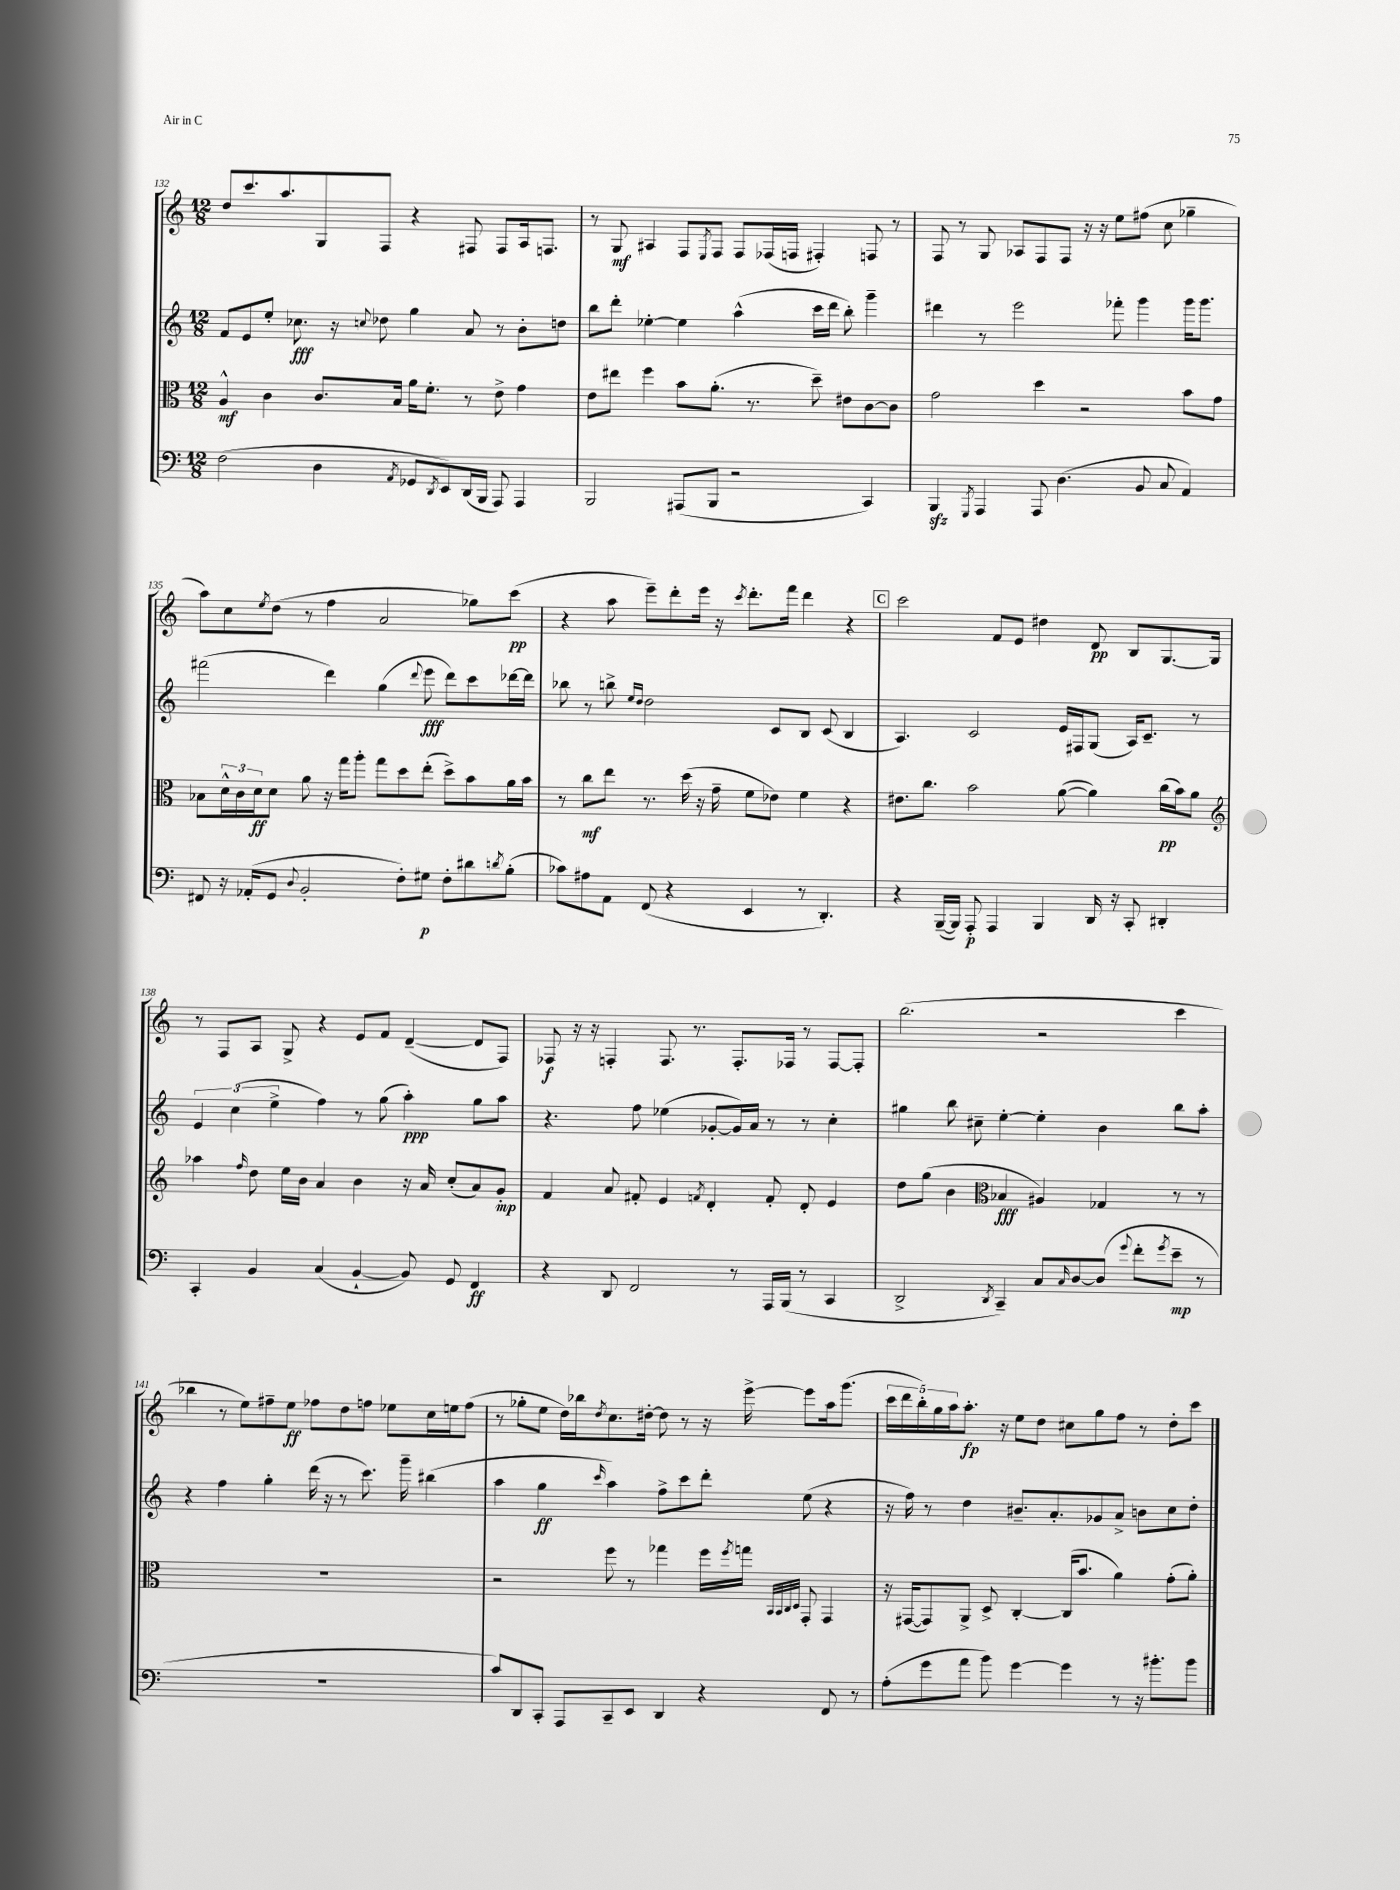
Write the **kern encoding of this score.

**kern	**dynam	**kern	**dynam	**kern	**dynam	**kern	**dynam
*part4	*part4	*part3	*part3	*part2	*part2	*part1	*part1
*staff4	*staff4	*staff3	*staff3	*staff2	*staff2	*staff1	*staff1
*clefF4	*	*clefC3	*	*clefG2	*	*clefG2	*
*k[]	*	*k[]	*	*k[]	*	*k[]	*
*M12/8	*	*M12/8	*	*M12/8	*	*M12/8	*
=132	=132	=132	=132	=132	=132	=132	=132
(2F\	.	4A^^/	mf	8f/L	.	8dd/L	.
.	.	.	.	8e/	.	8.ccc/	.
.	.	4c\	.	8ee'/J	.	.	.
.	.	.	.	.	.	8.aa/	.
.	.	.	.	8.cc-X\	fff	.	.
4D\	.	8.c/L	.	.	.	8G/	.
.	.	.	.	16r	.	.	.
.	.	.	.	8qqccn/	.	.	.
.	.	.	.	8dd-X\	.	8F/J	.
.	.	16B/Jk	.	.	.	.	.
8qAA/	.	.	.	.	.	.	.
8GG-X/L	.	16a\KL	.	4gg\	.	4r	.
.	.	8.f'\J	.	.	.	.	.
8qDD/	.	.	.	.	.	.	.
8EE/)	.	.	.	.	.	.	.
(16DD/L	.	8r	.	8a/	.	8F#X/	.
16BBB/JJ	.	.	.	.	.	.	.
8AAA/)	.	8e^\	.	8r	.	8F#/L	.
4AAA/	.	4g\	.	8b'\L	.	16A/k	.
.	.	.	.	.	.	8.Fn/J	.
.	.	.	.	8ddn\J	.	.	.
=133	=133	=133	=133	=133	=133	=133	=133
2BBB/	.	8e\L	.	8bb\L	.	8r	.
.	.	8ee#X\J	.	8ddd'\J	.	8G/	mf
.	.	4ff\	.	[4ee-X'\	.	4A#X/	.
(8AAA#X/L	.	8b\L	.	4ee-\]	.	8F/L	.
.	.	.	.	.	.	8qE/	.
8BBB/J	.	(8.a'\J	.	.	.	8F/J	.
2r	.	.	.	(4aa^^\	.	8F/L	.
.	.	8.r	.	.	.	.	.
.	.	.	.	.	.	(16F-X/L	.
.	.	.	.	.	.	16Fn/JJ	.
.	.	8dd~\)	.	16ccc\LL	.	4F#X'/)	.
.	.	.	.	16ddd\JJ	.	.	.
.	.	8e#X\L	.	8bb'\)	.	.	.
4CC/)	.	[8c\	.	4ggg~\	.	8Fn/	.
.	.	8c\J]	.	.	.	8r	.
=134	=134	=134	=134	=134	=134	=134	=134
4BBBzz/	.	2g\	.	4ddd#X\	.	8F/	.
.	.	.	.	.	.	8r	.
8qGGG/	.	.	.	.	.	.	.
4AAA/	.	.	.	8r	.	8G/	.
.	.	.	.	2eee\	.	8A-X/L	.
8AAA/	.	4dd\	.	.	.	8F/	.
(4.D\	.	.	.	.	.	8F/J	.
.	.	2r	.	.	.	16r	.
.	.	.	.	.	.	16r	.
.	.	.	.	8fff-X'\	.	8ee\L	.
8BB/	.	.	.	4ggg\	.	(8ff#X\J	.
8C/	.	.	.	.	.	8cc\	.
4AA/)	.	8b\L	.	16ggg\KL	.	4gg-X~\	.
.	.	.	.	8.ggg\J	.	.	.
.	.	8g\J	.	.	.	.	.
!!LO:LB:g=z
=135	=135	=135	=135	=135	=135	=135	=135
8FF#X/	.	8B-X\L	.	(2fff#X\	.	8aa\L)	.
16r	.	24d^^\L	.	.	.	8cc\	.
.	.	24c\	.	.	.	.	.
(16AA-X'/KL	.	.	.	.	.	.	.
.	.	24d\J	ff	.	.	.	.
.	.	.	.	.	.	8qee/	.
8GG/J	.	8d\J	.	.	.	(8dd\J	.
8qqD/	.	.	.	.	.	.	.
2BB'/	.	8a\	.	.	.	8r	.
.	.	16r	.	4ddd\)	.	4ff\	.
.	.	16gg\KL	.	.	.	.	.
.	.	8aa'\J	.	.	.	.	.
.	.	8gg\L	.	(4gg\	.	2a/	.
8F'\L)	.	8dd\	.	.	.	.	.
.	.	.	.	8qqddd/	.	.	.
8G#X\J	p	(8ee'\J	.	8eee\	fff	.	.
8F'\L	.	8dd^\L)	.	8ddd\L)	.	.	.
8d#X\	.	8b\	.	8ccc\	.	8gg-X\L)	.
8qdn/	.	.	.	.	.	.	.
(8B'\J	.	16a\L	.	[16ddd-X\L	.	(8ccc\J	pp
.	.	16b\JJ	.	16ddd-\JJ]	.	.	.
=136	=136	=136	=136	=136	=136	=136	=136
8c-X\L)	.	8r	.	8bb-X\	.	4r	.
8A#X\	.	8cc\L	mf	8r	.	.	.
8AA\J	.	8ee\J	.	8bbn^\	.	8aa\	.
.	.	.	.	16qqee/LL	.	.	.
.	.	.	.	16qqdd/JJ	.	.	.
(8FF/	.	8.r	.	2dd\	.	8eee~\L)	.
4r	.	.	.	.	.	8ddd'\	.
.	.	(16dd\	.	.	.	.	.
.	.	16r	.	.	.	16eee\Jk	.
.	.	16g~\	.	.	.	16r	.
.	.	.	.	.	.	8qccc/	.
4EE/	.	8f\L	.	.	.	8.ddd'\L	.
.	.	8e-X\J)	.	8c/L	.	.	.
.	.	.	.	.	.	16fff\Jk	.
8r	.	4f\	.	8B/J	.	4ddd\	.
4.DD'/)	.	.	.	(8c/	.	.	.
.	.	4r	.	4B/	.	4r	.
!!LO:REH:place=s1:t=C
=137	=137	=137	=137	=137	=137	=137	=137
4r	.	8.e#X\L	.	4.A/)	.	2ccc\	.
.	.	8.cc\J	.	.	.	.	.
([16BBB~/LL	.	.	.	.	.	.	.
16BBB/JJ])	.	.	.	.	.	.	.
8AAA'/	p	2b\	.	2c/	.	.	.
4AAA/	.	.	.	.	.	8f/L	.
.	.	.	.	.	.	8e/J	.
4BBB/	.	.	.	.	.	4dd#X\	.
.	.	([8a\	.	16e/LL	.	.	.
.	.	.	.	16F#X/J	.	.	.
16DD/	.	4a\])	.	(8G/J	.	8d/	pp
16r	.	.	.	.	.	.	.
8CC'/	.	.	.	16A/KL)	.	8B/L	.
.	.	.	.	8.c~/J	.	.	.
4DD#X'/	.	(16cc\LL	pp	.	.	[8.G/	.
.	.	16b\J)	.	.	.	.	.
.	.	8a\J	.	8r	.	.	.
.	.	.	.	.	.	16G/Jk]	.
!!LO:LB:g=z
=138	=138	=138	=138	=138	=138	=138	=138
*	*	*clefG2	*	*	*	*	*
4CC'/	.	4aa-X\	.	6e/	.	8r	.
.	.	.	.	.	.	8F/L	.
.	.	.	.	(6cc\	.	.	.
.	.	16qqff/	.	.	.	.	.
4BB/	.	8dd\	.	.	.	8A/J	.
.	.	.	.	6ee^\	.	.	.
.	.	16ee\LL	.	.	.	8G^/	.
.	.	16b\JJ	.	.	.	.	.
(4C/	.	4a/	.	4ff\)	.	4r	.
[4BB`/	.	4b\	.	8r	.	8e/L	.
.	.	.	.	(8gg\	.	8f/J	.
8BB/])	.	16r	.	4aa'\)	ppp	([4d~/	.
.	.	16a/	.	.	.	.	.
8GG/	.	(8cc'/L	.	.	.	.	.
4FF/	ff	8a/)	.	8gg\L	.	8d/L]	.
.	.	8g'/J	mp	8aa\J	.	8F/J)	.
=139	=139	=139	=139	=139	=139	=139	=139
4r	.	4f/	.	4.r	.	8F-X/	f
.	.	.	.	.	.	16r	.
.	.	.	.	.	.	16r	.
8DD/	.	8a/	.	.	.	4Fn'/	.
2FF/	.	8f#X'/	.	8ff\	.	.	.
.	.	4e/	.	(4ee-X\	.	8.F/	.
.	.	.	.	.	.	8.r	.
.	.	8qfn/	.	.	.	.	.
.	.	4d'/	.	[8g-X'/L	.	.	.
8r	.	.	.	16g-/L])	.	8.F'/L	.
.	.	.	.	16a/JJ	.	.	.
16AAA/LL	.	8f'/	.	8r	.	.	.
(16BBB/JJ	.	.	.	.	.	16F-X/Jk	.
8r	.	8d'/	.	8r	.	8r	.
4CC/	.	4e/	.	4cc'\	.	[8F-/L	.
.	.	.	.	.	.	8F-'/J]	.
=140	=140	=140	=140	=140	=140	=140	=140
2DD^/	.	8dd\L	.	4gg#X\	.	(2.bb\	.
.	.	(8gg\J	.	.	.	.	.
.	.	4b\	.	8bb\	.	.	.
.	.	.	.	8cc#X~\	.	.	.
8qDD/	.	.	.	.	.	.	.
*	*	*clefC3	*	*	*	*	*
4CC~/)	.	4B-X/	fff	[4ee'\	.	.	.
8C/L	.	4A#X/)	.	4ee'\]	.	2r	.
16qqC/	.	.	.	.	.	.	.
[8D/	.	.	.	.	.	.	.
(8D/J]	.	4G-X/	.	4b\	.	.	.
8qqg/	.	.	.	.	.	.	.
8f'\L	.	.	.	.	.	.	.
8qg/	.	.	.	.	.	.	.
8e~\J	mp	8r	.	8bb\L	.	4ccc\	.
8r	.	8r	.	8aa'\J	.	.	.
!!LO:LB:g=z
=141	=141	=141	=141	=141	=141	=141	=141
1.r	.	1.r	.	4r	.	4bb-X\	.
.	.	.	.	4ff\	.	8r	.
.	.	.	.	.	.	8ee\L)	.
.	.	.	.	4gg'\	.	8ff#X~\	.
.	.	.	.	.	.	8ee\J	ff
.	.	.	.	(16ddd\	.	8ff-X\L	.
.	.	.	.	16r	.	.	.
.	.	.	.	8r	.	8dd\	.
.	.	.	.	8.ccc\)	.	8ffn\J	.
.	.	.	.	.	.	8ee-X\L	.
.	.	.	.	16ggg~\	.	.	.
.	.	.	.	(4bb#X\	.	16cc\L	.
.	.	.	.	.	.	16een\J	.
.	.	.	.	.	.	(8ff\J	.
=142	=142	=142	=142	=142	=142	=142	=142
8c/L)	.	2r	.	4aa\	.	8r	.
8DD/	.	.	.	.	.	8gg-X'\L	.
8CC'/J	.	.	.	4gg\	ff	8ee\J	.
8AAA/L	.	.	.	.	.	16dd\LL)	.
.	.	.	.	.	.	16bb-X\J	.
.	.	.	.	16qqccc/	.	8qdd/	.
8CC~/	.	8ff\	.	4aa\)	.	8.cc\	.
8EE/J	.	8r	.	.	.	.	.
.	.	.	.	.	.	[16dd#X'\Jk	.
4DD/	.	4gg-X\	.	8ff^\L	.	8dd#\]	.
.	.	.	.	8ccc\	.	8r	.
4r	.	16ff\LL	.	8ddd'\J	.	16r	.
.	.	8qff/	.	.	.	.	.
.	.	16ggn\JJ	.	.	.	[16eee^\	.
.	.	32qqBB/LLL	.	.	.	.	.
.	.	32qqBB/	.	.	.	.	.
.	.	32qqC/	.	.	.	.	.
.	.	32qqD/JJJ	.	.	.	.	.
.	.	8GG'/	.	(8ee\	.	8eee\L]	.
8FF/	.	4GG/	.	4r	.	16aa\k	.
.	.	.	.	.	.	(8.ggg\J	.
8r	.	.	.	.	.	.	.
=143	=143	=143	=143	=143	=143	=143	=143
(8A'\L	.	16r	.	16r	.	20ccc\LL	.
.	.	.	.	.	.	20ddd\	.
.	.	([16GG#X/KL	.	16ff\)	.	.	.
.	.	.	.	.	.	20bb'\)	.
8g\	.	8GG#/])	.	8r	.	.	.
.	.	.	.	.	.	20gg\	.
.	.	.	.	.	.	20aa\J	.
8a\J	.	8AA^/J	.	4dd\	.	8.aa'\J	fp
8b\)	.	8D^/	.	.	.	.	.
.	.	.	.	.	.	16r	.
[4g\	.	[4C'/	.	8.b#X~/L	.	8ee\L	.
.	.	.	.	.	.	8dd\J	.
.	.	.	.	8.a'/	.	.	.
4g\]	.	(16C/KL]	.	.	.	8cc#X\L	.
.	.	8.b/J	.	.	.	.	.
.	.	.	.	8g-X/	.	8gg\	.
8r	.	4a\)	.	8a^/J	.	8ff\J	.
16r	.	.	.	8bn\L	.	8r	.
8.b#X'\L	.	.	.	.	.	.	.
.	.	(8g'\L	.	8cc\	.	8dd'\L	.
8b#\J	.	8a'\J)	.	8dd'\J	.	8ccc\J	.
==	==	==	==	==	==	==	==
*-	*-	*-	*-	*-	*-	*-	*-
